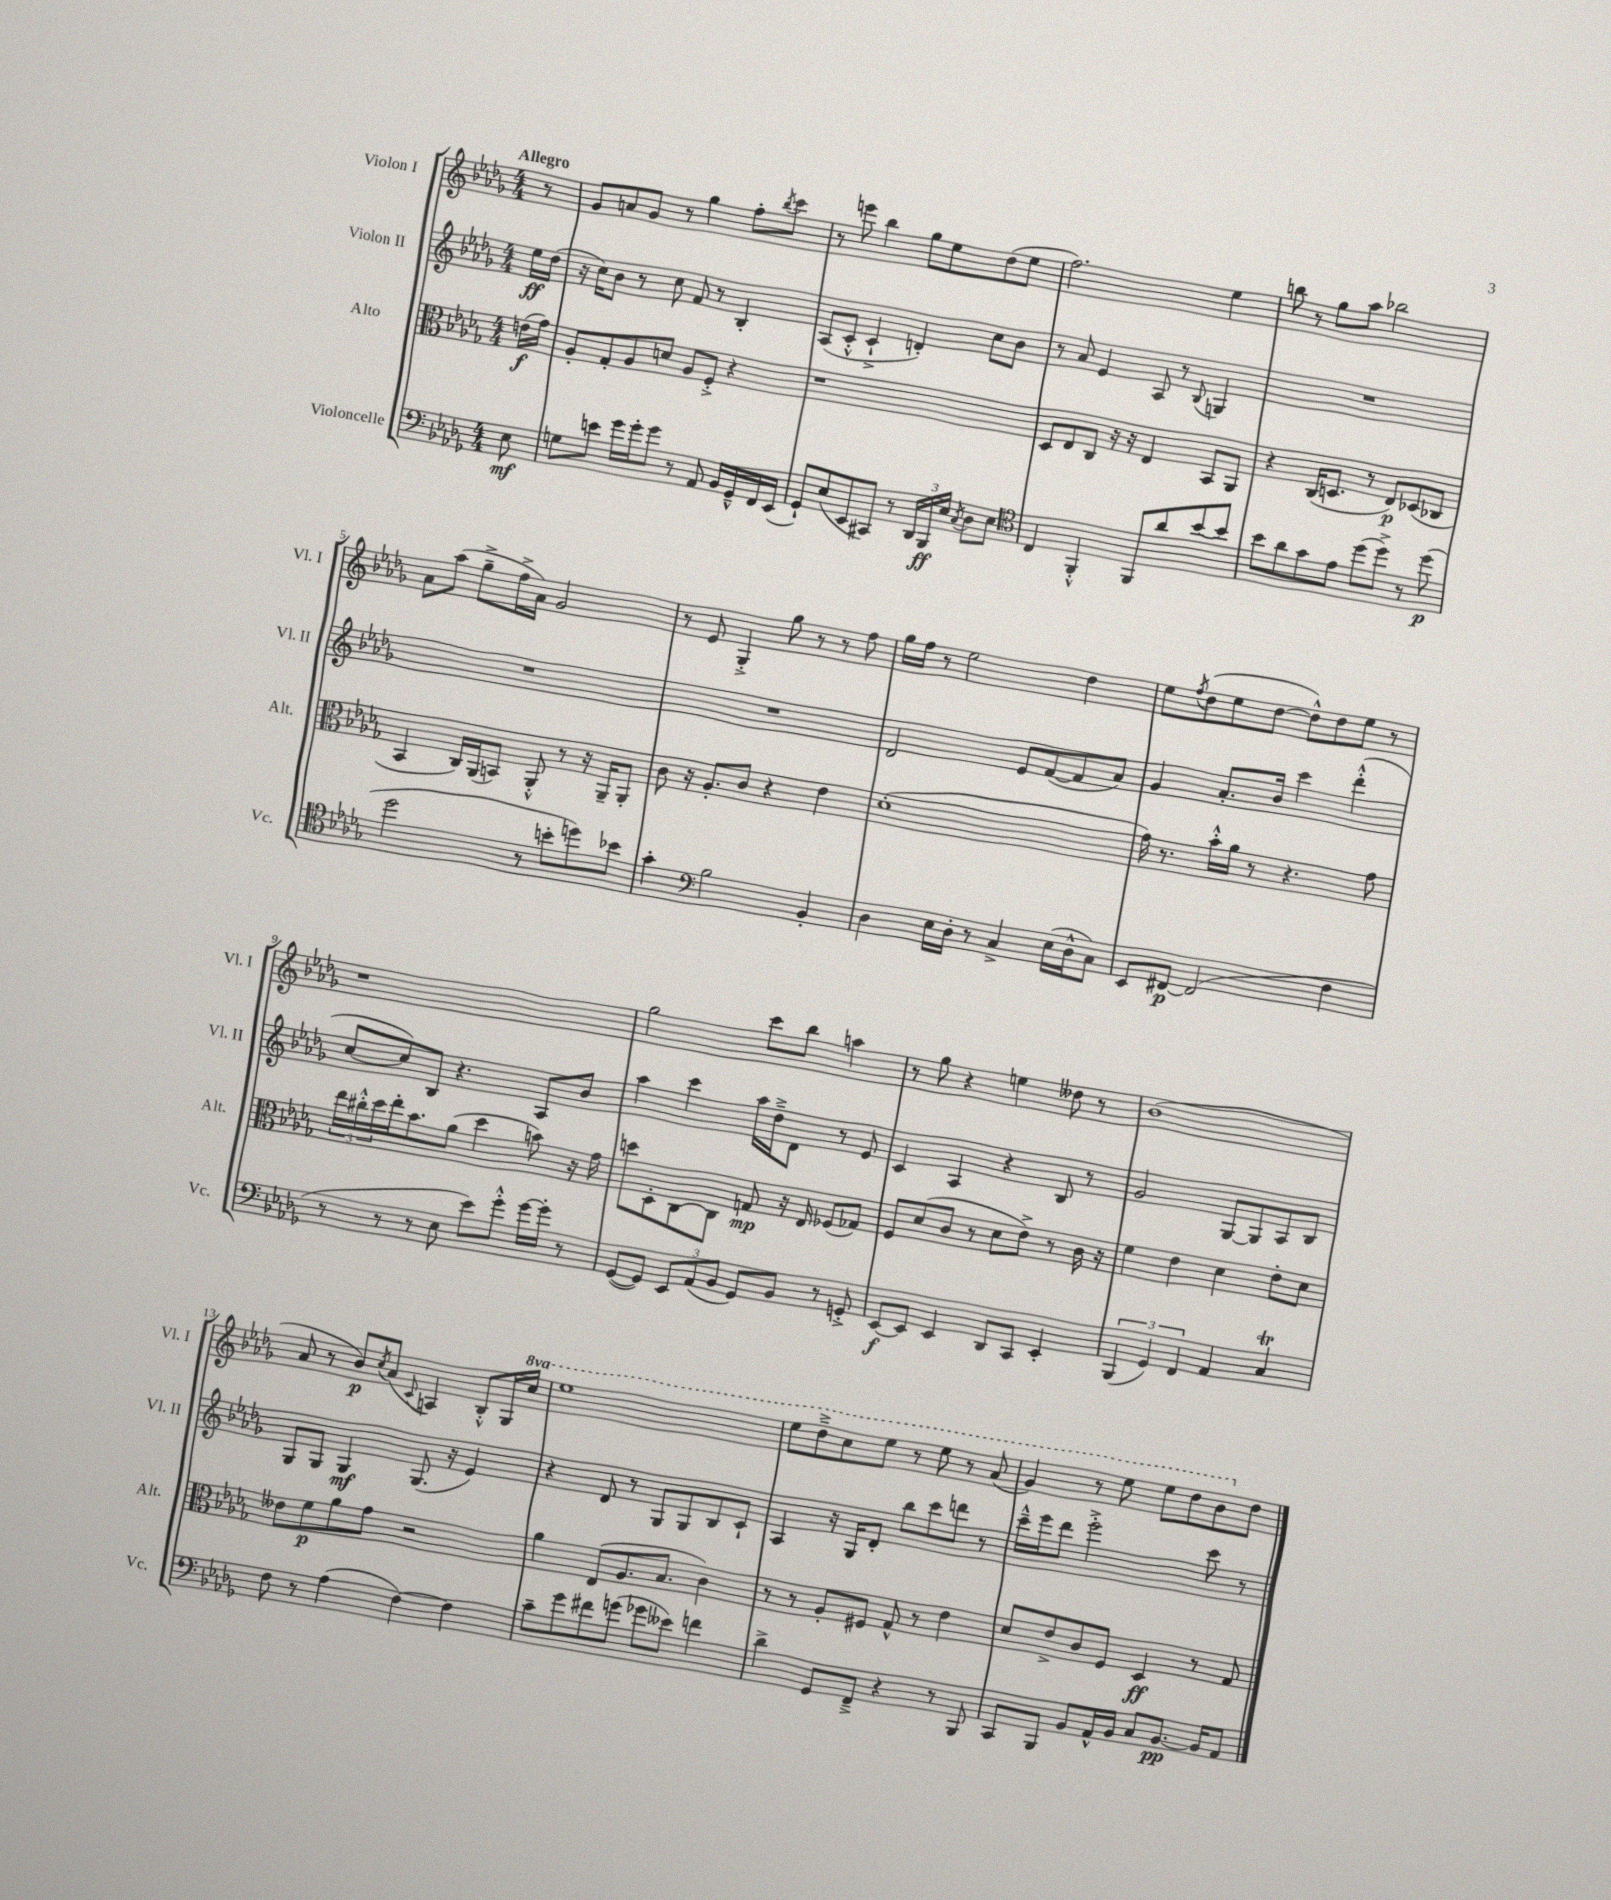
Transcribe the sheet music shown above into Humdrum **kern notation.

**kern	**kern	**kern	**kern
*staff4	*staff3	*staff2	*staff1
*clefF4	*clefC3	*clefG2	*clefG2
*k[b-e-a-d-g-]	*k[b-e-a-d-g-]	*k[b-e-a-d-g-]	*k[b-e-a-d-g-]
*M4/4	*M4/4	*M4/4	*M4/4
8E-	(16e	16ee-	8r
.	16g-)	(16dd-	.
=	=	=	=
8G	8A-'	16r	8g-
.	.	16cc)	.
8e	8G-'	8b-	8a
16g-	8A-	8r	8g-
16g-'	.	.	.
8g-	8d	8cc	8r
8r	8A-	8f	4gg-
8AA-	8F'^	8r	.
16BB-	4r	4B-'	8ff'
16GG-~^^	.	.	.
.	.	.	8qbb-
16FF	.	.	8ccc
(16EE-	.	.	.
=	=	=	=
8GG-`)	1r	(8A-	8r
(8E-	.	8c'^^	8eee
8EE-	.	4c`^	4bb-
8CC#)	.	.	.
8r	.	4d')	8gg-
24DD-	.	.	8ee-
24BBB-	.	.	.
24E-	.	.	.
8qC	.	.	.
8D-	.	8cc	(8dd-
8E-	.	8b-	8ee-
=	=	=	=
*clefC4	*	*	*
4C	8D-	8r	2.ff)
.	8E-	8a-	.
4FF'^^	8C	4e-	.
.	16r	.	.
.	16r	.	.
8FF	4E-	8A-	.
8a-	.	8r	.
.	.	8qqB-	.
[8b-	8BB-	4G	4ee-
8b-]	8AA-	.	.
=	=	=	=
8b-	4r	1r	8bb
8a-	.	.	8r
8g-	(16C	.	8gg-
.	8.D	.	.
8e-	.	.	8aa-
(8dd-	8r	.	2bb-
8dd-^)	8E-)	.	.
8r	(8D-	.	.
(8dd-	8C-	.	.
=	=	=	=
2dd-	4BB-	1r	8a-
.	.	.	(8aa-
.	16C)	.	8gg-~^
.	(16AA-	.	.
.	8BB)	.	16ff^
.	.	.	16a-)
8r	8AA-'^^	.	2g-
8b'	8r	.	.
8dd)	16r	.	.
.	16AA-~	.	.
8b-	8AA-'	.	.
=	=	=	=
4g-'	8c	1r	8r
.	16r	.	8e-
.	8.A-'	.	.
*clefF4	*	*	*
2B-	.	.	4G-'^
.	8c	.	.
.	4r	.	8gg-
.	.	.	8r
4BB-'	4e-	.	8r
.	.	.	8ff
=	=	=	=
4D-	(1d-'	2d-	16gg-
.	.	.	16ff
.	.	.	8r
16E-	.	.	2ee-
16D-'	.	.	.
8r	.	.	.
4C^	.	8e-	.
.	.	([8f	.
(16E-	.	8f]	4dd-
16D-^^	.	.	.
8C)	.	8a-)	.
=	=	=	=
8EE-	16g-)	4g-	8ee-
.	8.r	.	.
.	.	.	8qff
[8FF#	.	.	(8dd-
(2FF#]	16b-'^^	8.a-'	8ee-
.	16a-	.	.
.	8r	.	[8dd-
.	.	16b-	.
.	4.r	4ccc	8dd-^^])
.	.	.	8dd-
4F	.	(4ddd-'^^	8ee-
.	8g-	.	8r
=	=	=	=
8r	24ee-	[8cc	1r
.	24cc#'^^	.	.
.	24dd-	.	.
8r	16ee-'	8cc])	.
.	8.b-	.	.
8r	.	8B-	.
8E-	(8a-	4.r	.
8e-)	4dd-	.	.
8g-'^^	.	.	.
[16g-	8b)	8A-	.
16g-']	.	.	.
8r	16r	8b-	.
.	16g-	.	.
=	=	=	=
([8GG-	8dd	4aa-	2gg-
8GG-])	8D-'	.	.
12EE-	[8C	4ccc	.
(12AA-	.	.	.
.	8C]	.	.
12BB-	.	.	.
8GG-)	8G	16aa-	8ccc
.	.	16dd-~^	.
8BB-	16r	8d-	8bb-
.	16E-	.	.
8r	(8F-	8r	4aa
8GG'^	8G-)	8e-	.
=	=	=	=
[8EE-	8F	4c	8r
8EE-]	(8d-	.	8gg-
4EE-	8c	4A-	4r
.	8r	.	.
8DD-	8d-	4r	4ee
8CC	8e-^)	.	.
4EE-'	8r	8B-	8dd--
.	16c	8r	8r
.	16r	.	.
=	=	=	=
(6BBB-	4f	2g-	(1b-
6GG-)	.	.	.
.	4e-	.	.
6FF	.	.	.
4AA-	4d-	[8G-	.
.	.	8G-]	.
4C	8e-'	8A-	.
.	8d-	8B-	.
=	=	=	=
8F	8e--	8G-	8a-
8r	8f	8G-	8r
(4A-	8a-	4G-	8b-)
.	.	.	8qcc
.	8g-	.	(8a-
.	.	.	8qqc
[4F)	2r	(8.G-	4A)
.	.	16r	.
4F]	.	4e-)	8B-'^^
.	.	.	16G-
.	.	.	16ccc
=	=	=	=
8c~	4a-	4r	1eee-
8g-	.	.	.
8f#	(8E-	8d-	.
(8g	8.A-	8r	.
8g-	.	8G-	.
.	8.B-	.	.
8e--)	.	8G-	.
4f	4c)	8B-	.
.	.	8c`	.
=	=	=	=
4d-^	8r	4A-	8eee-
.	8r	.	8ddd-~^
8GG-	8A-'	16r	8ccc
.	.	16G-	.
8FF~^	8F#	8d-'	8eee-
4r	8G-^^	8bb-	8r
.	8r	8ccc	8eee-
8r	4e-	8ddd	8r
8BBB-	.	8r	(8aa-
=	=	=	=
8CC	8d-	16ccc~^^	4gg-)
.	.	16eee-	.
8BBB-	8e-^	8ddd-	.
8BB-	8c	2eee-'^	8r
16AA-^^	8F	.	8eee-
16BB-	.	.	.
8C	4D-	.	8eee-
[8.BB-	.	.	8ddd-
.	8r	8ccc	8bb-
16BB-]	.	.	.
8AA-	8G-	8r	8dd-
==	==	==	==
*-	*-	*-	*-
